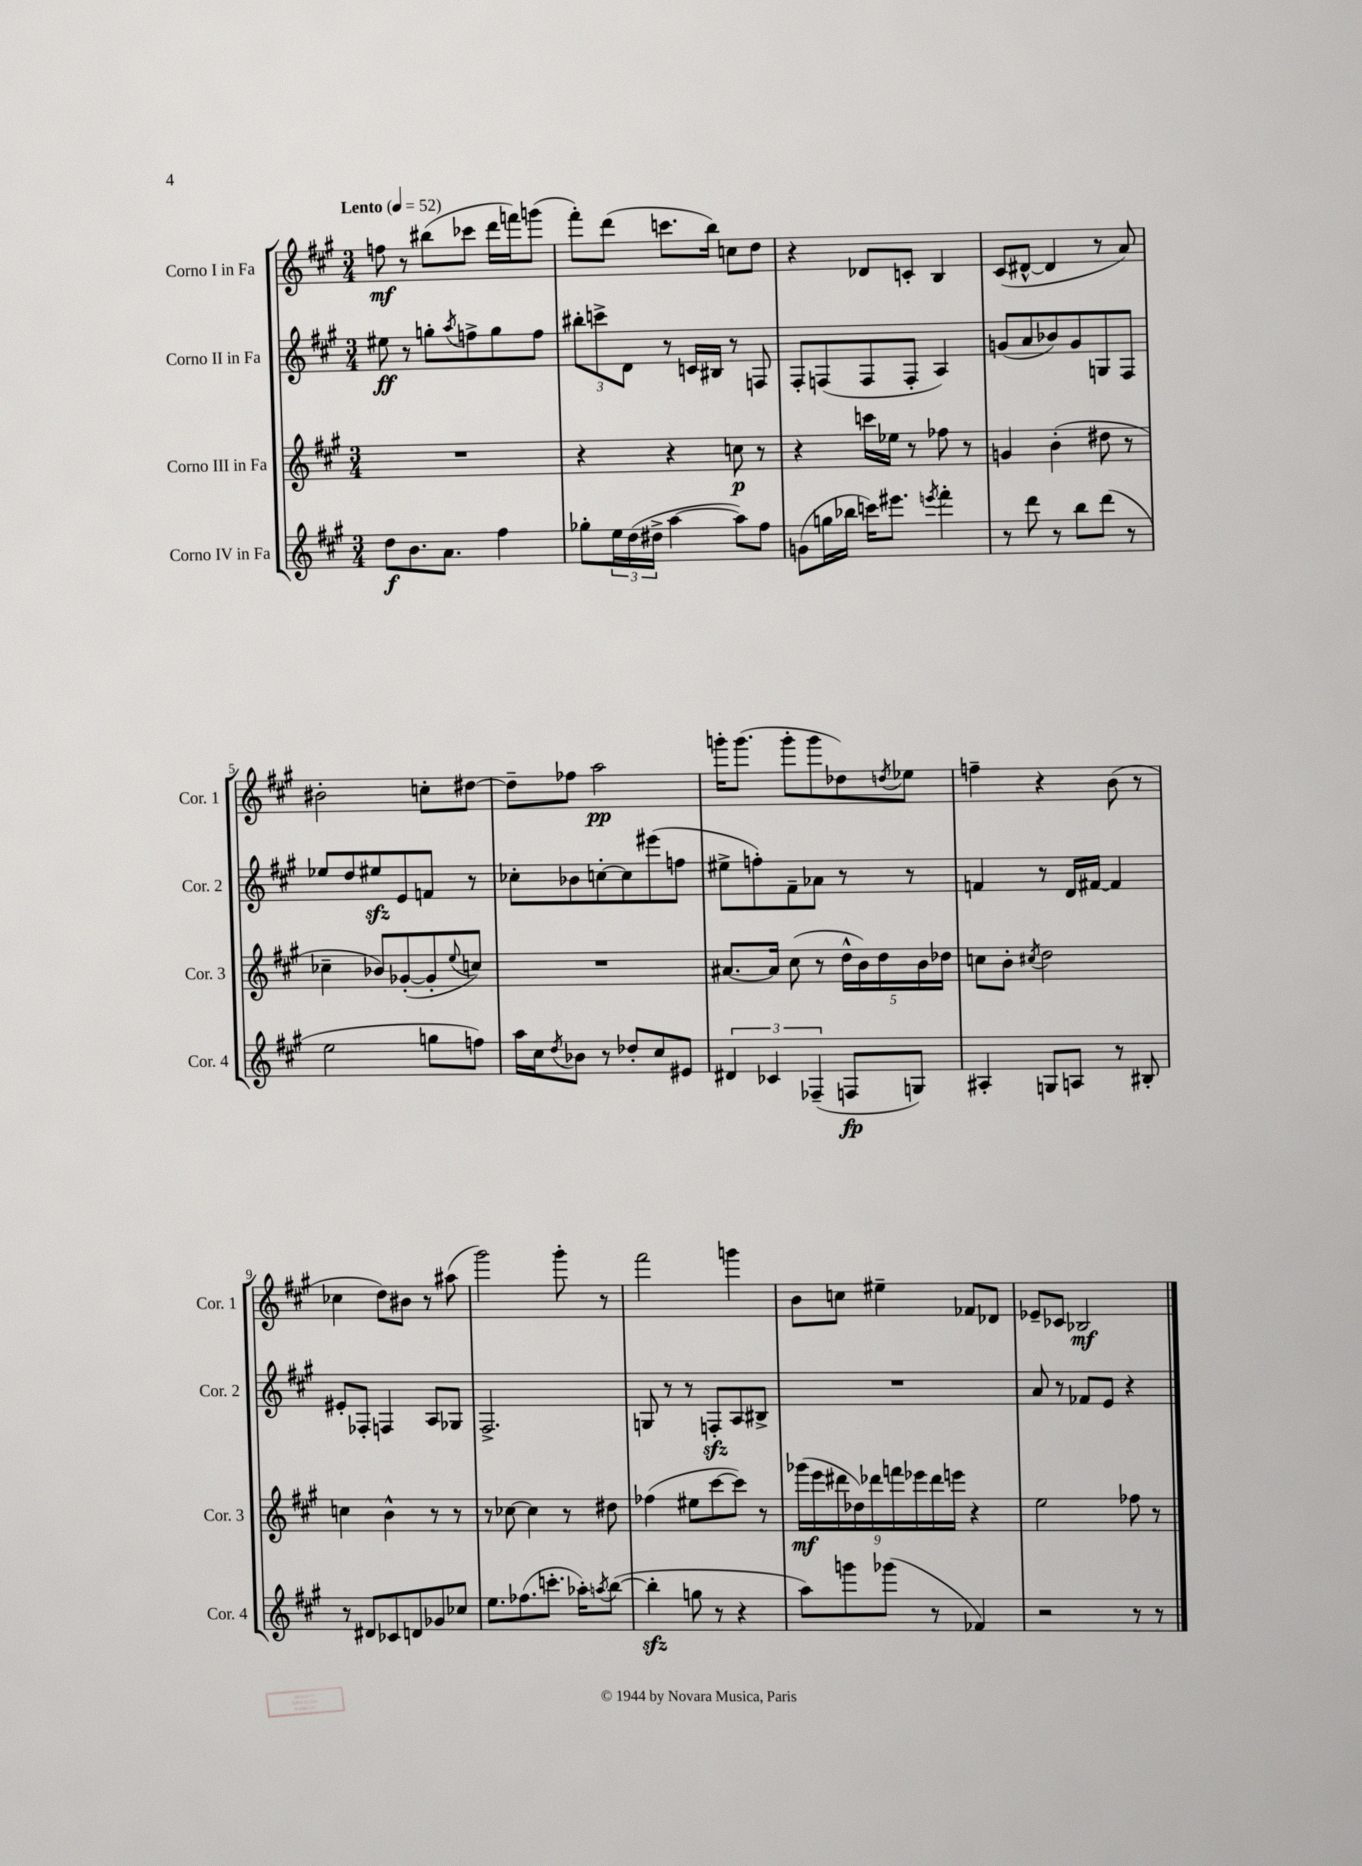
<<
\new StaffGroup <<
\new Staff = "s0" \with { instrumentName = "Corno I in Fa" shortInstrumentName = "Cor. 1" } {
    \clef treble \key a \major \numericTimeSignature \time 3/4 \tempo "Lento" 4 = 52
    f''8\mf r8 bis''8( ces'''8 d'''16 f'''16) g'''8( |
    fis'''8-.) d'''8( c'''8. b''16) c''8 d''8 |
    r4 des'8 c'8-. b4 |
    cis'8( dis'8~-^ dis'4 r8 a'8) |
    bis'2-. c''8-. dis''8~ |
    dis''8-- fes''8 a''2\pp |
    g'''16-. g'''8.( g'''8-. g'''8 des''8) \acciaccatura { d''8 } ees''8 |
    f''4-- r4 b'8( r8 |
    ces''4 d''8) bis'8 r8 ais''8( |
    gis'''2) gis'''8-. r8 |
    fis'''2 g'''4 |
    b'8 c''8 eis''4-- fes'8 des'8 |
    ees'8-- ces'8 bes2\mf \bar "|." |
}
\new Staff = "s1" \with { instrumentName = "Corno II in Fa" shortInstrumentName = "Cor. 2" } {
    \clef treble \key a \major \numericTimeSignature \time 3/4
    eis''8\ff r8 g''8-. \acciaccatura { a''8 } f''8-> g''8 f''8 |
    \tuplet 3/2 { bis''8-. c'''8-> d'8 } r8 c'16 bis16 r8 f8 |
    fis8-. f8( f8 f8-. a4) |
    g'8( a'8 bes'8) g'8 g8 fis8 |
    ees''8 d''8 eis''8\sfz e'8 f'8 r8 |
    ces''8-. bes'8 c''8~-. c''8 eis'''8( f''8 |
    eis''8-> f''8-.) fis'8-- aes'8 r8 r8 |
    f'4 r8 d'16 fis'16~ fis'4 |
    eis'8-. fes8-. f4 a8 ges8 |
    fis2.-> |
    g8 r8 r8 f8-.\sfz a8 bis8-> |
    R2. |
    a'8 r8 fes'8 e'8 r4 \bar "|." |
}
\new Staff = "s2" \with { instrumentName = "Corno III in Fa" shortInstrumentName = "Cor. 3" } {
    \clef treble \key a \major \numericTimeSignature \time 3/4
    R2. |
    r4 r4 c''8\p r8 |
    r4 c'''16 ees''16 r8 fes''8 r8 |
    g'4 b'4-.( dis''8 r8 |
    ces''4-- bes'8) ges'8~-.( ges'8-. \appoggiatura { e''8 } c''8) |
    R2. |
    ais'8.~ ais'16 cis''8( r8 \tuplet 5/4 { d''16-^ b'16) d''16 b'16 des''16 } |
    c''8 b'8-. \acciaccatura { cis''8 } d''2 |
    c''4 b'4-^ r8 r8 |
    r8 ces''8~ ces''4 r8 dis''8 |
    fes''4( eis''8 cis'''8~ cis'''8) r8 |
    \tuplet 9/8 { ges'''16\mf( e'''16 dis'''16 des''16) des'''16 f'''16 ees'''16 des'''16 e'''16 } r4 |
    e''2 fes''8 r8 \bar "|." |
}
\new Staff = "s3" \with { instrumentName = "Corno IV in Fa" shortInstrumentName = "Cor. 4" } {
    \clef treble \key a \major \numericTimeSignature \time 3/4
    d''8\f b'8. a'8. fis''4 |
    ges''8-. \tuplet 3/2 { e''16 d''16( dis''16-> } a''4~ a''8) fis''8 |
    g'8( g''16 bes''16 c'''16) eis'''8. \acciaccatura { e'''8 } fis'''4-. |
    r8 d'''8 r8 b''8 d'''8( r8 |
    e''2 g''8 f''8) |
    a''16 cis''16 \acciaccatura { d''8 } bes'8 r8 des''8-. cis''8 eis'8 |
    \tuplet 3/2 { dis'4 ces'4 fes4--( } f8\fp g8) |
    ais4-. g8 a8 r8 bis8-. |
    r8 dis'8 ces'8 d'8 ges'8 ces''8 |
    e''8. fes''8.( c'''8.-. aes''16-.) \acciaccatura { a''8 } b''8~( |
    b''4-.\sfz g''8 r8 r4 |
    a''8) g'''8 ges'''8( r8 fes'4) |
    r2 r8 r8 \bar "|." |
}
>>
>>
